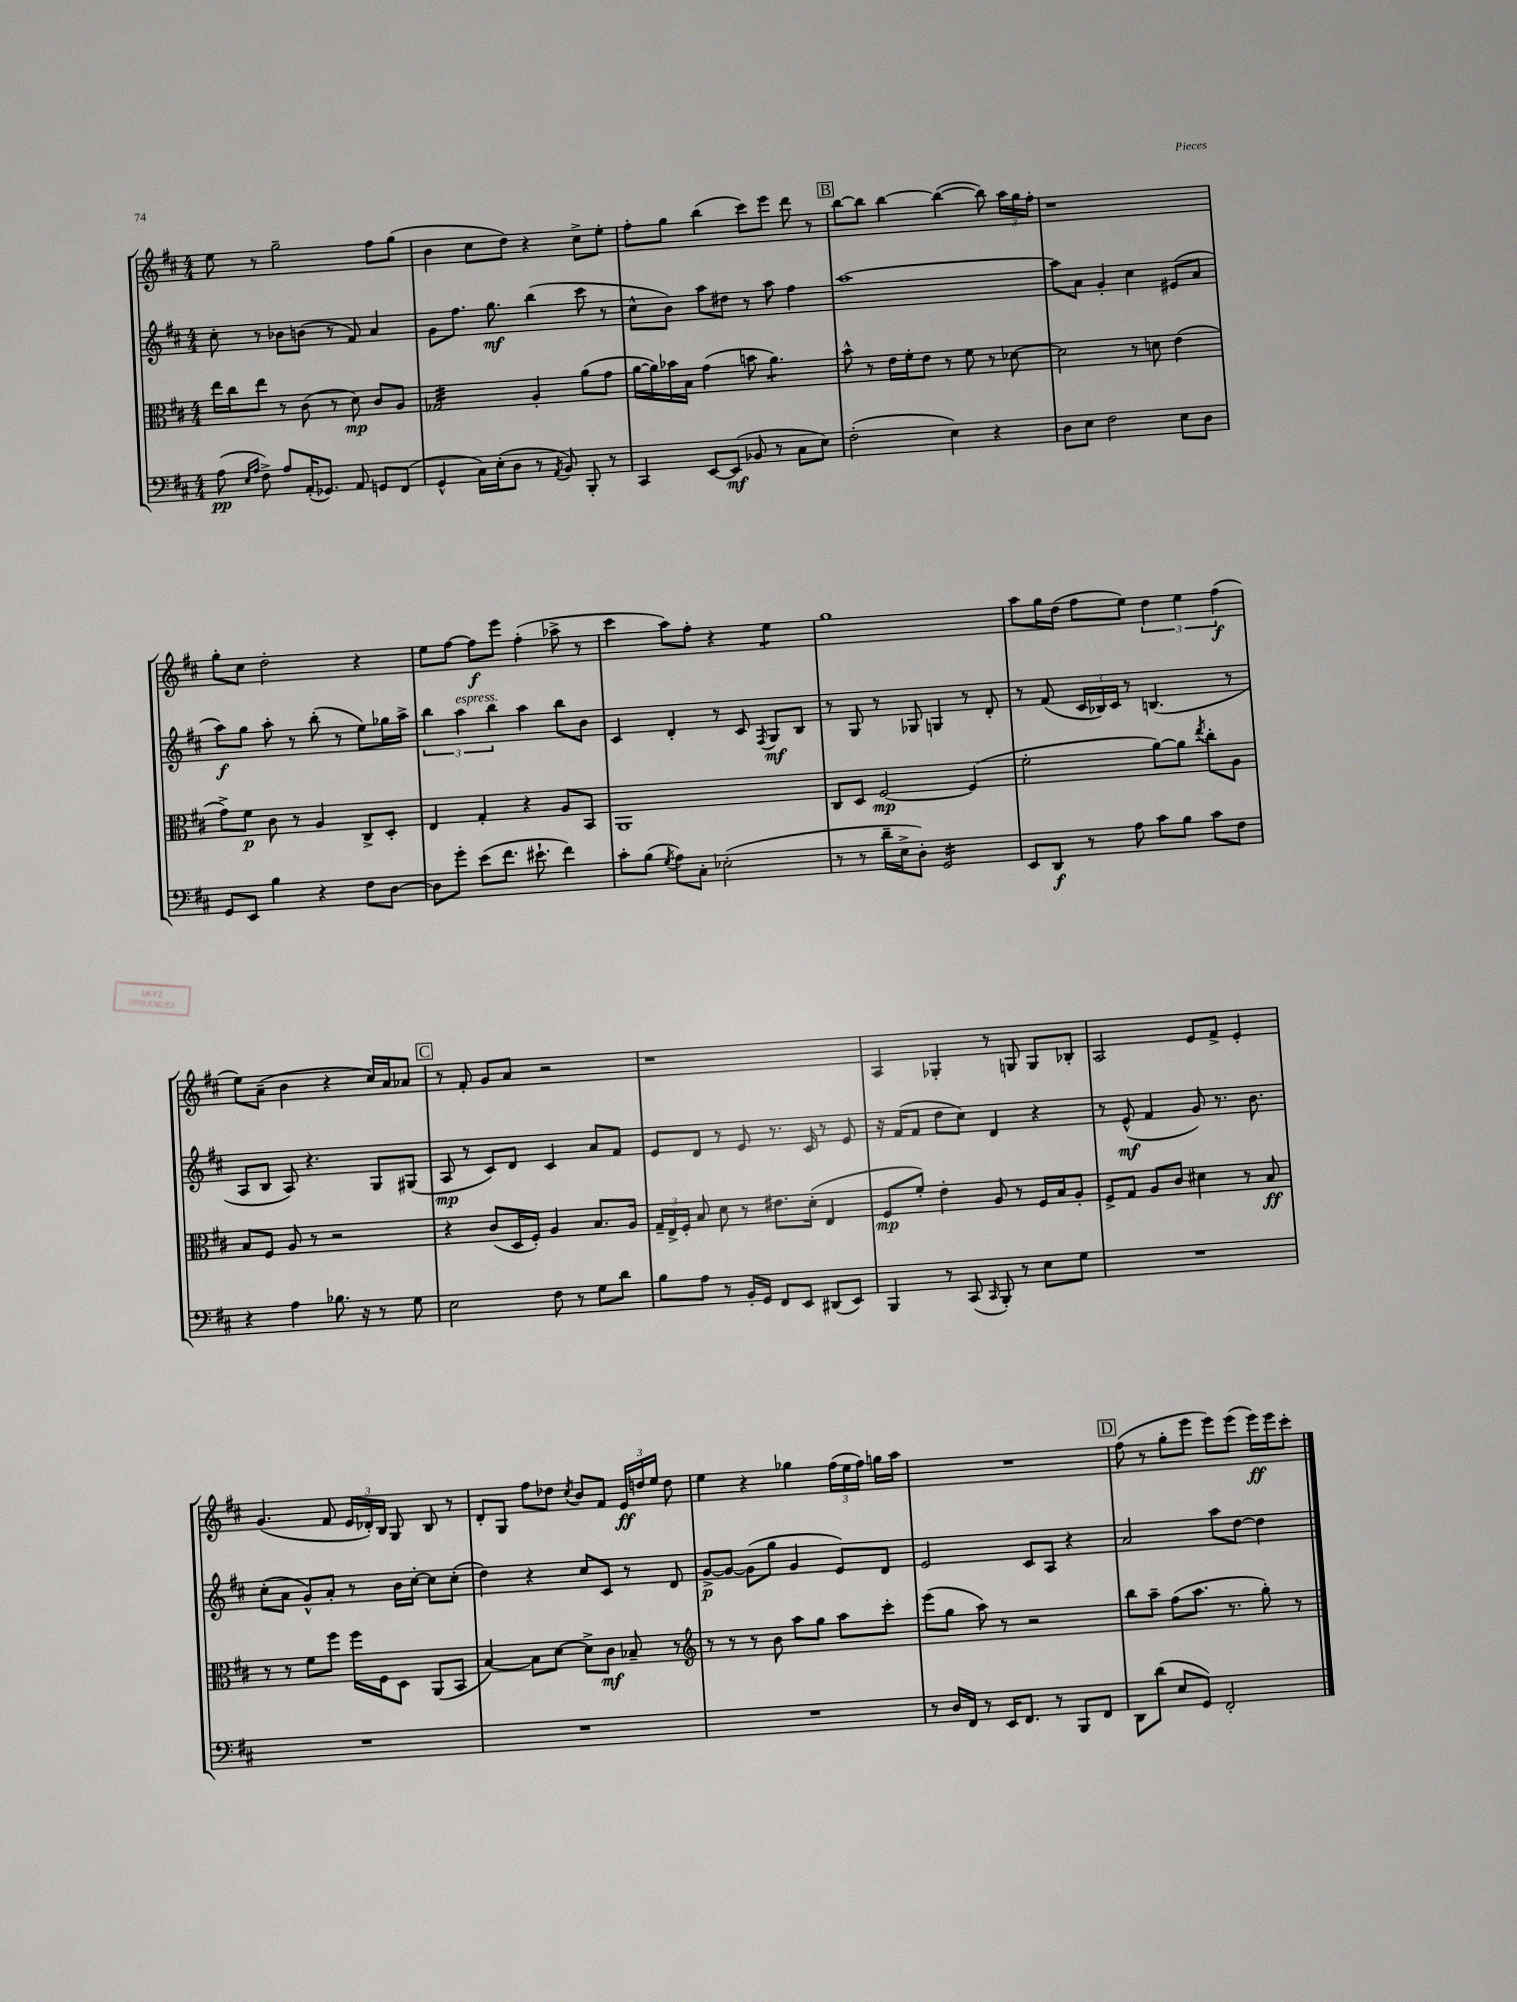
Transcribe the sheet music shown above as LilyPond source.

<<
\new StaffGroup <<
\new Staff = "s0" {
    \clef treble \key d \major \numericTimeSignature \time 4/4
    \autoBeamOff e''8 r8 g''2-- fis''8[ g''8]( |
    b'4 cis''8[ d''8]) r4 cis''8[-> e''8]-. |
    fis''8[-. g''8] b''4( cis'''8[) e'''8] d'''8 r8 |
    \mark \markup { \box "B" } b''8[~ b''8] b''4~ b''4~( b''8) \tuplet 3/2 { a''16[ g''16 fis''16]-. } |
    r1 |
    g''8[-. cis''8] d''2-. r4 |
    e''8[ fis''8]~ fis''8[\f e'''8] fis''4-.( aes''8-> r8 |
    cis'''4 a''8[) fis''8]-. r4 e''4:8 |
    g''1 |
    a''8[ g''16 d''16]( fis''8[ e''8]) \tuplet 3/2 { d''4 e''4 fis''4\f( } |
    e''8[) a'8]--( b'4 r4 cis''16[) a'16 aes'8] |
    \mark \markup { \box "C" } r8 fis'8-. g'8[ a'8] r2 |
    r1 |
    a4 ges4-. r8 g8 g8[ bes8]-. |
    a2 e'8[ fis'8]-> e'4-. |
    g'4.( fis'8 \tuplet 3/2 { e'16[ des'16-.) b16] } g8 b8 r8 |
    d'8[-. g8] fis''8[ des''8] \acciaccatura { cis''8 } b'8[ fis'8] \tuplet 3/2 { e'16[\ff d''16 e''16] } d''8 |
    e''4 r4 ges''4 \tuplet 3/2 { fis''16[( e''16 fis''16]) } g''16[ a''16] |
    R1 |
    \mark \markup { \box "D" } fis''8( r8 g''8[-. e'''8] e'''8[) e'''8]( e'''16[\ff) e'''16 cis'''8]-. \bar "|." |
}
\new Staff = "s1" {
    \clef treble \key d \major \numericTimeSignature \time 4/4
    \autoBeamOff cis''8-. r8 bes'8[ b'8]( r8 fis'8) a'4 |
    g'8[ fis''8.] g''8.\mf b''4( cis'''8 r8 |
    cis''8[-^ b'8]) a''8[ dis''8] r8 a''8 fis''4 |
    \mark \markup { \box "B" } a''1~ |
    a''8[ a'8] g'4-. cis''4 eis'8[( a'8] |
    a''8[\f) g''8] a''8-. r8 b''8-.( r8 e''8[) ges''16 a''16]-> |
    \tuplet 3/2 { b''4 a''4^\markup { \italic "espress." } b''4 } a''4 b''8[ b'8] |
    cis'4 d'4-. r8 cis'8 \acciaccatura { fis8 } g8[\mf b8] |
    r8 g8 r8 ges8 g4 r8 d'8-. |
    r8 fis'8( \tuplet 3/2 { cis'16[ bes16) cis'16] } r8 b4.( r8 |
    a8[ b8] a8) r4. g8[ gis8]( |
    \mark \markup { \box "C" } a8\mp r8 cis'8[) d'8] cis'4 a'8[ fis'8] |
    e'8[ d'8] r8 e'8 r8. cis'16 r8 e'8 |
    r16 fis'16[( fis'8] d''8[ cis''8]) d'4 r4 |
    r8 e'8-^\mf( fis'4 g'8) r8. b'8. |
    cis''8[-.( a'8] g'8[-^) a'8]-. r8 b'16[ cis''16]~-. cis''8[ cis''8]-.( |
    d''4) r4 cis''8[ cis'8] r8 d'8 |
    g'8[~->\p g'8]~ g'8[( g''8] g'4 e'8[) d'8] |
    e'2 cis'8[ a8] r4 |
    \mark \markup { \box "D" } a'2 a''8[ d''8]~ d''4 \bar "|." |
}
\new Staff = "s2" {
    \clef alto \key d \major \numericTimeSignature \time 4/4
    \autoBeamOff e''16[ cis''16 e''8] r8 cis'8( r8 d'8\mp) cis'8[ a8] |
    ges2:32 a4-. a'8[( g'8] |
    a'16[~ a'16) bes'16 b16] g'4( b'8 a'4.:8) |
    \mark \markup { \box "B" } b'8-^ r8 e'16[ fis'16-. e'8] r8 fis'8 r8 des'8~ |
    des'2 r8 d'8 e'4( |
    g'8[->) fis'8]\p cis'8 r8 a4 cis8[-> d8]-. |
    e4 g4-. r4 a8[ b,8] |
    a,1 |
    cis8[ d8] fis2~\mp fis4( |
    fis'2-. a'8[~) a'8] \acciaccatura { e''8 } cis''8[-. a8] |
    b8[ fis8] a8 r8 r2 |
    \mark \markup { \box "C" } r4 cis'8[( d16 fis16]-.) a4 b8.[ a16] |
    \tuplet 3/2 { g16[-- e16-> fis16]-. } b8 d'8 r8 eis'8.[ d'16]-.( e4 |
    fis8[\mp fis'8]-.) e'4-. a8 r8 fis16[ b16 a8]-. |
    fis8[-> g8] a8[ cis'8] dis'4 r8 b8\ff |
    r8 r8 fis'8[ fis''8] fis''16[ fis16 d8] a,8[( b,8] |
    b4~) b8[ d'8]~ d'8[-> cis'8]\mf bes8-- r8 |
    \clef treble r8 r8 r8 b'8 a''8[ g''8] a''8[ cis'''8]-. |
    e'''8[( g''8] a''8) r8 r2 |
    \mark \markup { \box "D" } b''8[ a''8]-- fis''8[( a''8.] r8. g''8-.) r8 \bar "|." |
}
\new Staff = "s3" {
    \clef bass \key d \major \numericTimeSignature \time 4/4
    \autoBeamOff a8\pp( \grace { e16[ a16] } fis8->) a8[ a,16-.( ges,8.]) a,8 g,8[ fis,8]( |
    g,4-^ cis16[) e16-.( d8] r8 \acciaccatura { a,8 } b,8) b,,8-. r8 |
    cis,4 e,8[~ e,8]\mf( bes,8 r8 cis8[ e8]) |
    \mark \markup { \box "B" } fis2-.( e4) r4 |
    d8[ e8] fis2 e8[ d8] |
    g,8[ e,8] b4 r4 fis8[ d8]~ |
    d8[ g'8]-. e'8[( fis'8.] eis'8.-! fis'4) |
    cis'8[-. b8]( \acciaccatura { g8 } a8[) cis8]-. ees2-.( |
    r8 r8 d'16[-- e16-> d8]-.) g,2:16 |
    e,8[ d,8]\f r8 a8 cis'8[ b8] cis'8[ fis8] |
    r4 a4 bes8. r16 r8 g8 |
    \mark \markup { \box "C" } e2 fis8 r8 g8[ d'8] |
    b8[ a8] r8 b,16[-. g,16] fis,8[ e,8] dis,8[( e,8]) |
    b,,4 r8 cis,8( \grace { cis,16 } b,,8-.) r8 e8[ g8] |
    R1 |
    R1 |
    R1 |
    R1 |
    r8 d16[ fis,16] r8 e,16[ fis,8.] r8 b,,8[ fis,8] |
    \mark \markup { \box "D" } d,8[ d'8]( e8[ g,8]) fis,2-. \bar "|." |
}
>>
>>
\layout { \context { \Score \remove "Bar_number_engraver" } }
